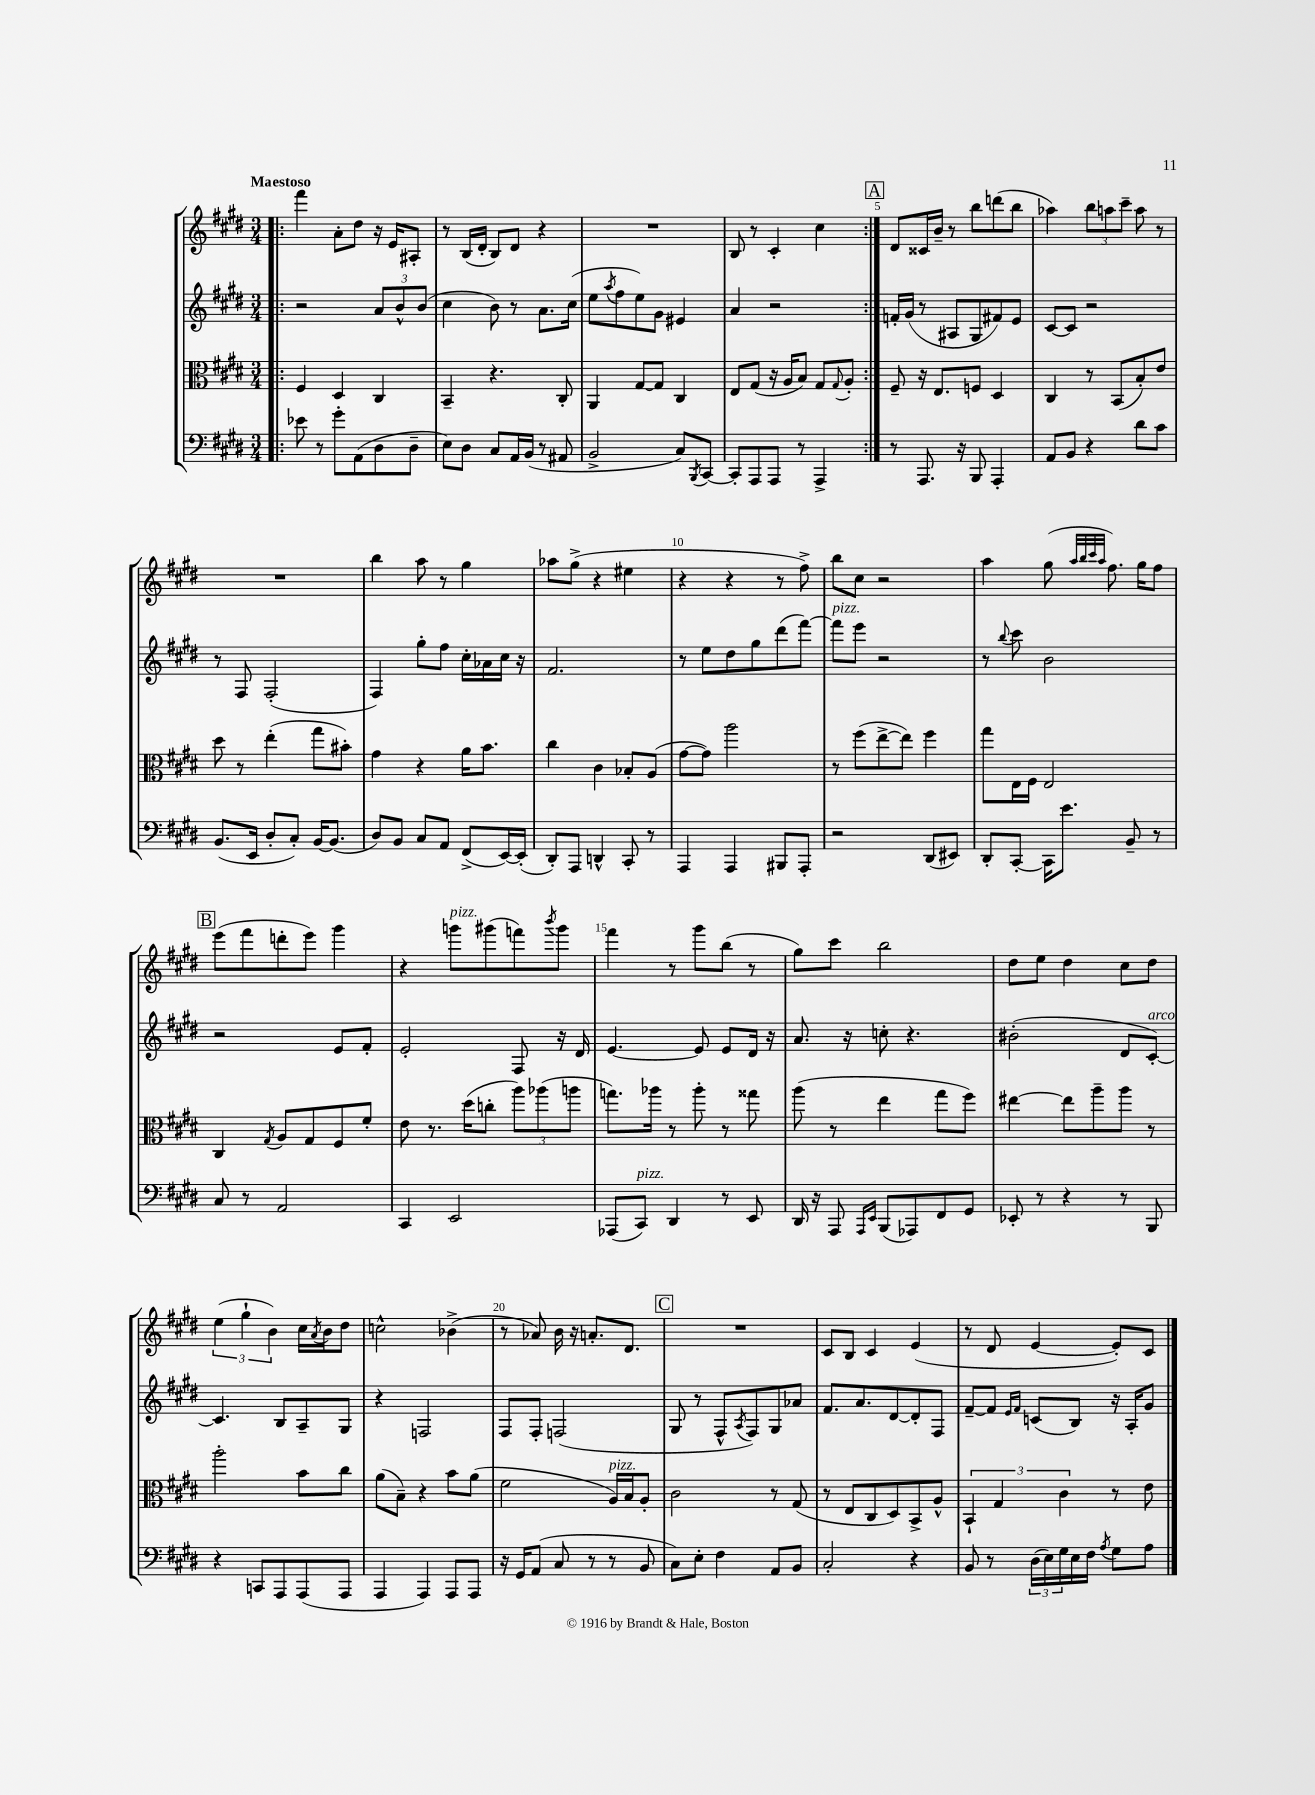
<<
\new StaffGroup <<
\new Staff = "s0" {
    \clef treble \key e \major \numericTimeSignature \time 3/4 \tempo "Maestoso"
    \repeat volta 2 { \bar ".|:" fis'''4 a'8-. dis''8 r16 e'16 ais8-. |
    r8 b16( dis'16-. b8) dis'8 r4 |
    R2. |
    b8 r8 cis'4-. cis''4 | }
    \mark \markup { \box "A" } dis'8 cisis'16 b'16-- r8 b''8 d'''8( b''8 |
    aes''4) \tuplet 3/2 { b''8 a''8 cis'''8-- } a''8 r8 |
    R2. |
    b''4 a''8 r8 gis''4 |
    aes''8 gis''8->( r4 eis''4 |
    r4 r4 r8 fis''8->) |
    b''8 cis''8 r2 |
    a''4 gis''8( \grace { a''32 b''32 cis'''32 a''32 } fis''8.) gis''16 fis''8 |
    \mark \markup { \box "B" } e'''8( fis'''8 d'''8-. e'''8) gis'''4 |
    r4 g'''8^\markup { \italic "pizz." } gis'''8( f'''8) \acciaccatura { b'''8 } gis'''8 |
    fis'''4 r8 gis'''8 b''8( r8 |
    gis''8) cis'''8 b''2 |
    dis''8 e''8 dis''4 cis''8 dis''8 |
    \tuplet 3/2 { e''4( gis''4-! b'4) } cis''16 \acciaccatura { a'8 } b'16 dis''8 |
    c''2-^ bes'4->( |
    r8 aes'8) b'16 r16 a'8.-. dis'8. |
    \mark \markup { \box "C" } R2. |
    cis'8 b8 cis'4 e'4( |
    r8 dis'8 e'4~ e'8-.) cis'8 \bar "|." |
}
\new Staff = "s1" {
    \clef treble \key e \major \numericTimeSignature \time 3/4
    \repeat volta 2 { \bar ".|:" r2 \tuplet 3/2 { a'8 b'8-^ b'8( } |
    cis''4 b'8) r8 a'8. cis''16( |
    e''8 \acciaccatura { a''8 } fis''8 e''8) gis'8 eis'4 |
    a'4 r2 | }
    \mark \markup { \box "A" } f'16-. gis'16( r8 ais8 gis8 fis'8) e'8 |
    cis'8~ cis'8 r2 |
    r8 fis8 fis2-.( |
    fis4) gis''8-. fis''8 cis''16-. aes'16 cis''16 r16 |
    fis'2. |
    r8 e''8 dis''8 gis''8 dis'''8( fis'''8~) |
    fis'''8^\markup { \italic "pizz." } e'''8 r2 |
    r8 \appoggiatura { b''8 } cis'''8 b'2 |
    \mark \markup { \box "B" } r2 e'8 fis'8-. |
    e'2-. fis8 r16 dis'16 |
    e'4.~ e'8 e'8 dis'16 r16 |
    a'8. r16 c''8-. r4. |
    bis'2-.( dis'8 cis'8~-.^\markup { \italic "arco" }) |
    cis'4. b8 a8-- gis8 |
    r4 f2 |
    fis8 fis8-. f2( |
    \mark \markup { \box "C" } gis8 r8 fis8-^ \acciaccatura { a8 } fis8) gis8 aes'8 |
    fis'8. a'8. dis'8~ dis'8-. fis8 |
    fis'8~-- fis'8 \grace { e'16 fis'16 } c'8( b8) r16 a16-. gis'8 \bar "|." |
}
\new Staff = "s2" {
    \clef alto \key e \major \numericTimeSignature \time 3/4
    \repeat volta 2 { \bar ".|:" fis4 dis4 cis4 |
    b,4-- r4. cis8-. |
    a,4 gis8~ gis8 cis4 |
    e8 gis8( r16 a16 b8) gis8 \appoggiatura { gis8 } a8-. | }
    \mark \markup { \box "A" } fis8-- r16 e8. f8 dis4 |
    cis4 r8 b,8( b8-.) e'8 |
    dis''8 r8 e''4-.( gis''8 bis'8-.) |
    gis'4 r4 a'16 b'8. |
    cis''4 cis'4 bes8-. a8( |
    gis'8~ gis'8) a''2 |
    r8 fis''8( e''8~-> e''8) fis''4 |
    gis''8 e16 fis16 e2 |
    \mark \markup { \box "B" } cis4 \acciaccatura { gis8 } a8 gis8 fis8 fis'8-. |
    e'8 r8. dis''16( c''8-. \tuplet 3/2 { a''8) aes''8( a''8 } |
    g''8.) aes''16 r8 aes''8-. r8 gisis''8 |
    a''8( r8 e''4 gis''8 fis''8) |
    eis''4~ eis''8 a''8-- a''8 r8 |
    a''2-. b'8 cis''8 |
    a'8( b8--) r4 b'8 a'8( |
    fis'2 a16^\markup { \italic "pizz." }) b16 a8-. |
    \mark \markup { \box "C" } cis'2 r8 gis8( |
    r8 e8 cis8 dis8) b,8-> a8-^ |
    \tuplet 3/2 { b,4-! gis4 cis'4 } r8 e'8 \bar "|." |
}
\new Staff = "s3" {
    \clef bass \key e \major \numericTimeSignature \time 3/4
    \repeat volta 2 { \bar ".|:" ees'8 r8 gis'8-. a,8( dis8 dis8-- |
    e8) dis8 cis8 a,16 b,16( r8 ais,8 |
    b,2-> cis8) \acciaccatura { b,,8 } cis,8~ |
    cis,8-. a,,8 a,,8 r8 a,,4-> | }
    \mark \markup { \box "A" } r8 a,,8. r16 b,,8 a,,4-. |
    a,8 b,8 r4 dis'8 cis'8 |
    b,8.( e,16 dis8-. cis8-.) b,16~ b,8.( |
    dis8) b,8 cis8 a,8 fis,8->( e,16~) e,16-.( |
    dis,8-.) a,,8 d,4-^ cis,8-. r8 |
    a,,4 a,,4 bis,,8 a,,8-. |
    r2 dis,8( eis,8) |
    dis,8-. cis,8~-. cis,16 e'8. b,8-- r8 |
    \mark \markup { \box "B" } cis8 r8 a,2 |
    cis,4 e,2 |
    aes,,8( cis,8^\markup { \italic "pizz." }) dis,4 r8 e,8 |
    dis,16 r16 a,,8 \grace { a,,16 e,16 } b,,8( aes,,8) fis,8 gis,8 |
    ees,8-. r8 r4 r8 b,,8 |
    r4 c,8 a,,8 a,,8( a,,8 |
    a,,4 a,,4) a,,8 a,,8 |
    r16 gis,16 a,8( cis8 r8 r8 b,8 |
    \mark \markup { \box "C" } cis8) e8-. fis4 a,8 b,8 |
    cis2-. r4 |
    b,8 r8 \tuplet 3/2 { dis16( e16) gis16 } e16 fis16 \acciaccatura { a8 } gis8 a8 \bar "|." |
}
>>
>>
\layout { \context { \Score \override BarNumber.break-visibility = ##(#f #t #t) barNumberVisibility = #(every-nth-bar-number-visible 5) } }
